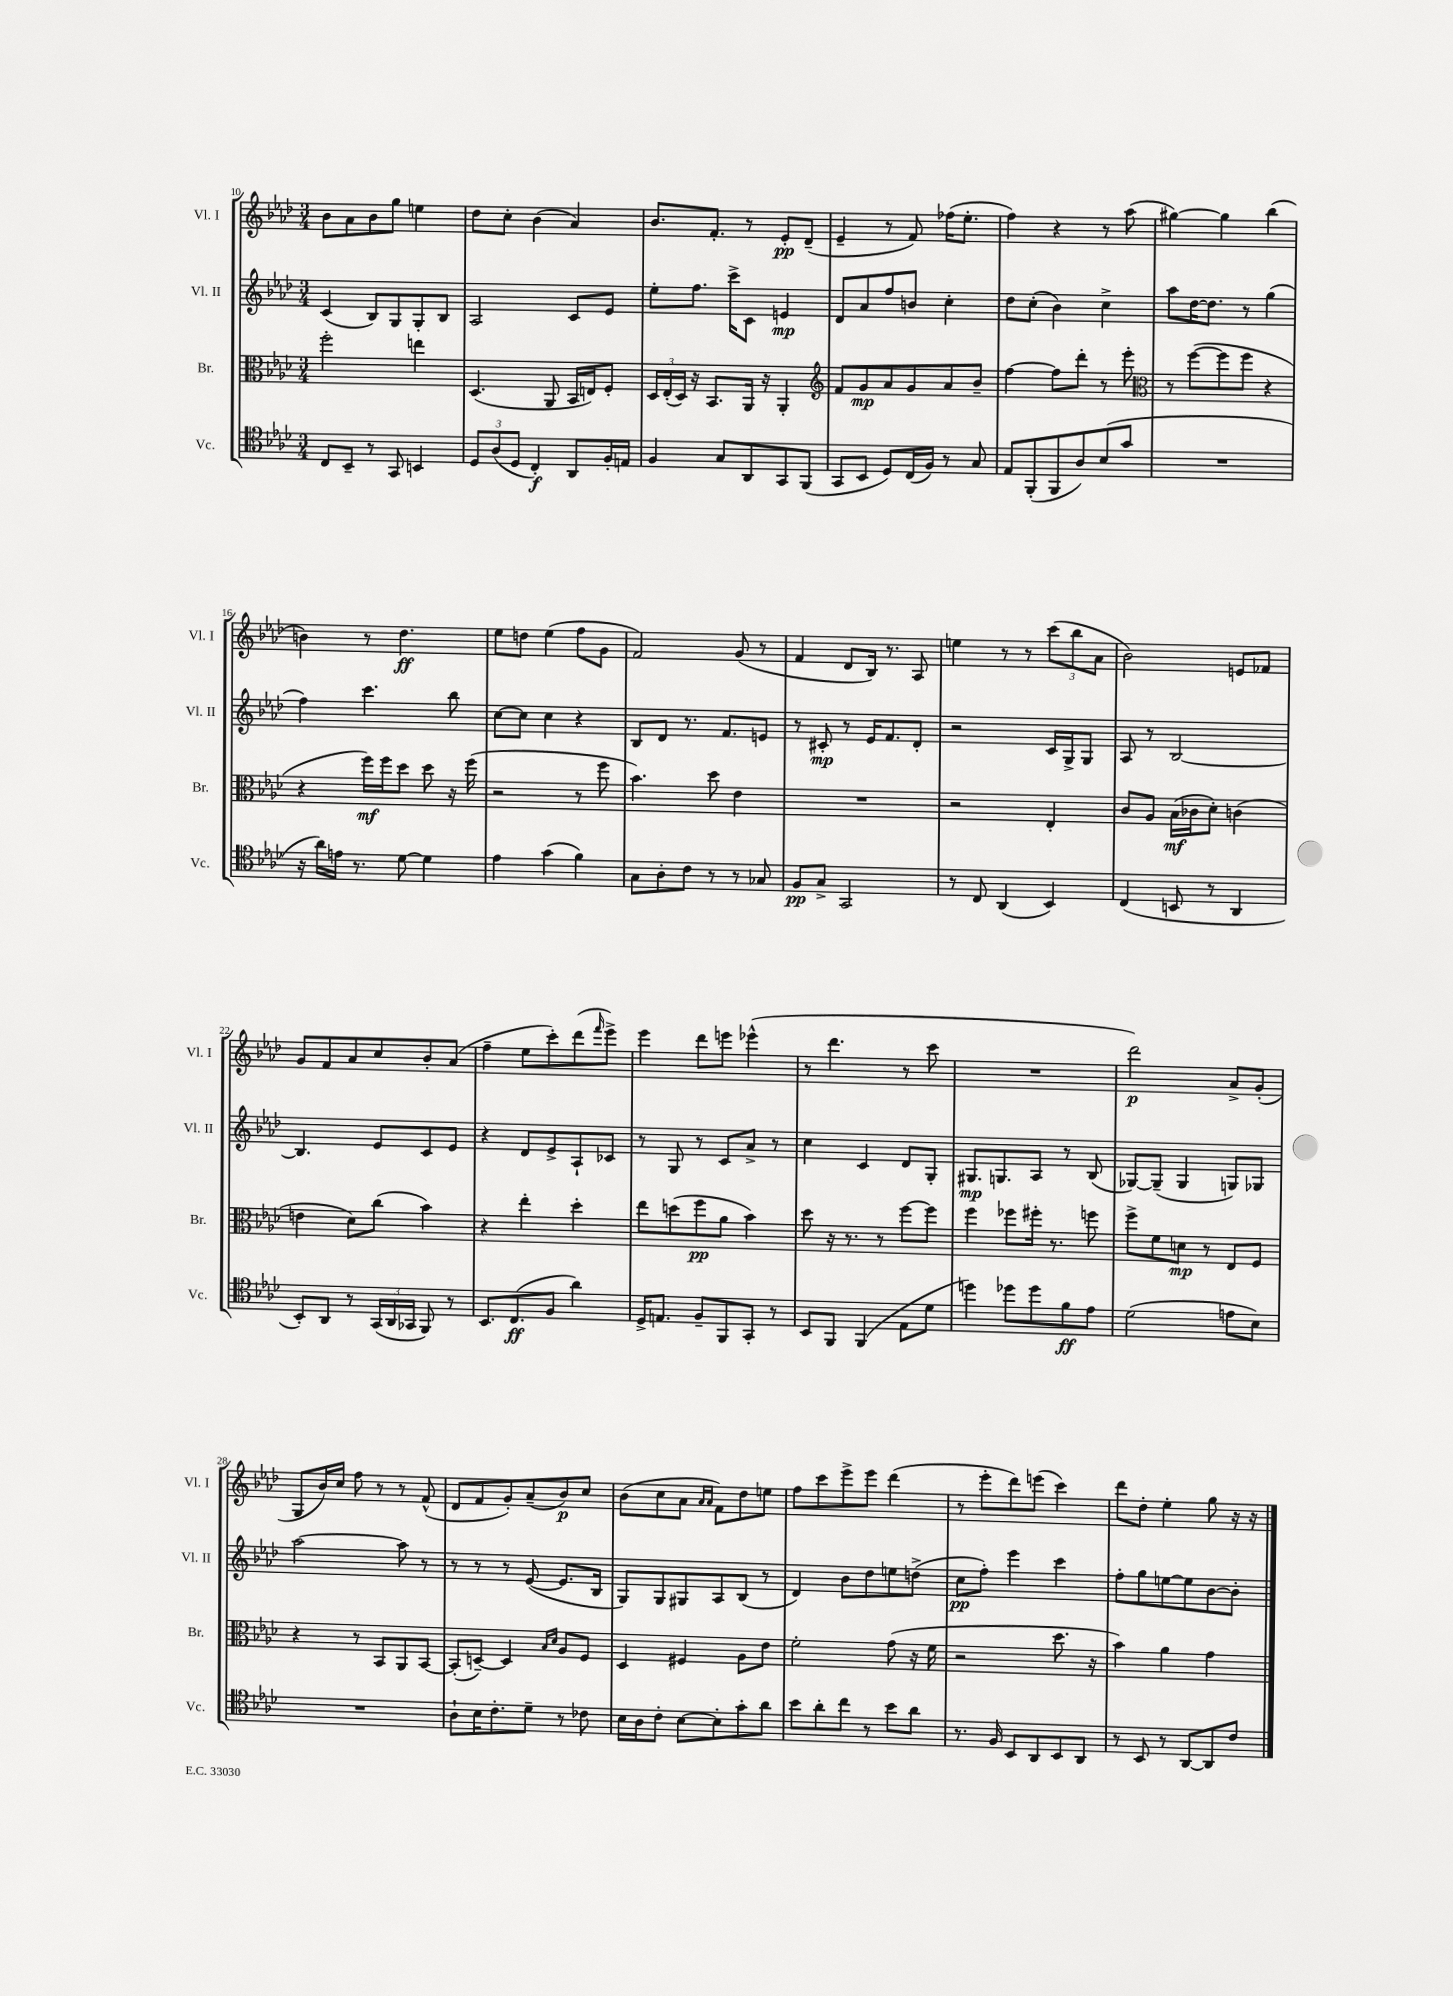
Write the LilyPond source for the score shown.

<<
\new StaffGroup <<
\new Staff = "s0" \with { instrumentName = "Vl. I" shortInstrumentName = "Vl. I" } {
    \clef treble \key aes \major \numericTimeSignature \time 3/4
    bes'8 aes'8 bes'8 g''8 e''4 |
    des''8 c''8-. bes'4( aes'4) |
    bes'8. f'8.-. r8 ees'8-.\pp des'8--( |
    ees'4-- r8 f'8) fes''16( ees''8.-. |
    f''4) r4 r8 aes''8( |
    gis''4~) gis''4 bes''4( |
    b'4) r8 des''4.\ff |
    ees''8 d''8 ees''4( f''8 g'8 |
    f'2) g'8( r8 |
    f'4 des'8 bes16) r8. aes8 |
    e''4 r8 r8 \tuplet 3/2 { c'''8( bes''8 aes'8 } |
    bes'2) e'8 fes'8 |
    g'8 f'8 aes'8 c''8 bes'8-. aes'8( |
    f''4-- ees''8 c'''8-.) des'''8( \grace { f'''16 } ees'''8->) |
    ees'''4 des'''8 e'''8 ees'''4-^( |
    r8 des'''4. r8 c'''8 |
    R2. |
    des'''2\p) aes'8-> g'8-.( |
    g8 bes'16) c''16 f''8 r8 r8 f'8-^( |
    des'8 f'8 g'8-.) aes'8--( bes'8\p) c''8 |
    bes'8( c''8 aes'8 \grace { aes'16 aes'16 } f'8) des''8 e''8 |
    f''8 c'''8 ees'''8-> ees'''8 des'''4( |
    r8 ees'''8-. des'''8) e'''8( c'''4) |
    des'''8 des''8-. ees''4-. g''8 r16 r16 \bar "|." |
}
\new Staff = "s1" \with { instrumentName = "Vl. II" shortInstrumentName = "Vl. II" } {
    \clef treble \key aes \major \numericTimeSignature \time 3/4
    c'4( bes8) g8 g8-. bes8 |
    aes2 c'8 ees'8 |
    ees''8-. f''8. c'''16-> c'8 e'4\mp |
    des'8 aes'8 f''8 b'8 c''4-. |
    des''8 c''8-.( bes'4) c''4-> |
    aes''8 des''16~ des''8. r8 g''4( |
    f''4) c'''4. bes''8 |
    c''8~ c''8 c''4 r4 |
    bes8 des'8 r8. f'8. e'8 |
    r8 cis'8-.\mp r8 ees'16 f'8. des'8-. |
    r2 c'16 g16-> g8 |
    aes8 r8 bes2~ |
    bes4. ees'8 c'8 ees'8 |
    r4 des'8 ees'8-> aes8-! ces'8 |
    r8 g8 r8 c'8 aes'8-> r8 |
    c''4 c'4 des'8 g8-. |
    gis8.\mp g8. aes8 r8 bes8( |
    ges8~) ges8--( ges4 g8) ges8 |
    aes''2~ aes''8 r8 |
    r8 r8 r8 ees'8~( ees'8. bes16 |
    g8) g8 gis8 aes8 bes8( r8 |
    des'4) bes'8 des''8 e''8 d''8->( |
    c''8\pp f''8-.) ees'''4 c'''4 |
    f''8-. g''8 e''8~ e''8 bes'8~ bes'8-. \bar "|." |
}
\new Staff = "s2" \with { instrumentName = "Br." shortInstrumentName = "Br." } {
    \clef alto \key aes \major \numericTimeSignature \time 3/4
    f''2-. e''4 |
    des4.( aes,8 bes,16 e16) f8-. |
    \tuplet 3/2 { des16 ees16-.( des16) } r16 bes,8. aes,16 r16 aes,4-. |
    \clef treble f'8 g'8\mp aes'8 g'8 aes'8 bes'8-- |
    f''4~ f''8 des'''8-. r8 ees'''8-. |
    \clef alto r8 f''8~( f''8 f''8 r4 |
    r4 f''16\mf) f''16 des''8 des''8 r16 f''16( |
    r2 r8 f''8 |
    bes'4.) des''8 ees'4 |
    R2. |
    r2 ees4-. |
    c'8 aes8 bes16\mf( ces'16 des'8-.) c'4( |
    e'4 des'8) c''8( bes'4) |
    r4 ees''4-. des''4-. |
    ees''8 d''8( f''8\pp aes'8 bes'4) |
    des''8 r16 r8. r8 f''8~ f''8 |
    f''4 fes''8 fis''16-. r8. f''8 |
    f''8-> f'8 d'8\mp r8 ees8 f8 |
    r4 r8 bes,8 aes,8 bes,8~ |
    bes,8-.( d8~--) d4 \grace { bes16 des'16 } aes8 f8 |
    des4 fis4 aes8 ees'8 |
    f'2-. g'8( r16 f'16 |
    r2 des''8. r16 |
    bes'4) aes'4 g'4 \bar "|." |
}
\new Staff = "s3" \with { instrumentName = "Vc." shortInstrumentName = "Vc." } {
    \clef tenor \key aes \major \numericTimeSignature \time 3/4
    c8 bes,8-- r8 g,8 b,4 |
    \tuplet 3/2 { des8 aes8( des8 } c4-.\f) aes,8 f16-. e16 |
    f4 g8 aes,8 g,8 f,8( |
    g,8 bes,8 des8) c16( f16) r8 g8 |
    ees8 f,8-.( f,8 aes8) bes8( g'8 |
    R2. |
    r16 aes'16) e'16 r8. des'8~ des'4 |
    ees'4 g'4( f'4) |
    g8 aes8-. c'8 r8 r8 ges8 |
    f8\pp g8-> g,2 |
    r8 c8 aes,4( bes,4) |
    c4( b,8 r8 aes,4 |
    bes,8-.) aes,8 r8 \tuplet 3/2 { g,16( aes,16 ges,16 } f,8) r8 |
    bes,8. c8.\ff( f8 aes'4) |
    des16-> e8. f8-- f,8 g,8-. r8 |
    bes,8 f,8 f,4( ees8 des'8 |
    d''4) des''8 des''8 f'8\ff ees'8 |
    des'2( e'8 bes8) |
    R2. |
    aes8-! bes16 c'8.-. des'8-- r8 ces'8 |
    bes16 aes16 c'8-. bes8~ bes8-. g'8-. aes'8 |
    bes'8 aes'8-. c''8 r8 bes'8 aes'8 |
    r8. f16 bes,8 aes,8 bes,8 aes,8 |
    r8 bes,8 r8 aes,8~ aes,8 c'8 \bar "|." |
}
>>
>>
\layout { \context { \Score currentBarNumber = #10 } }
